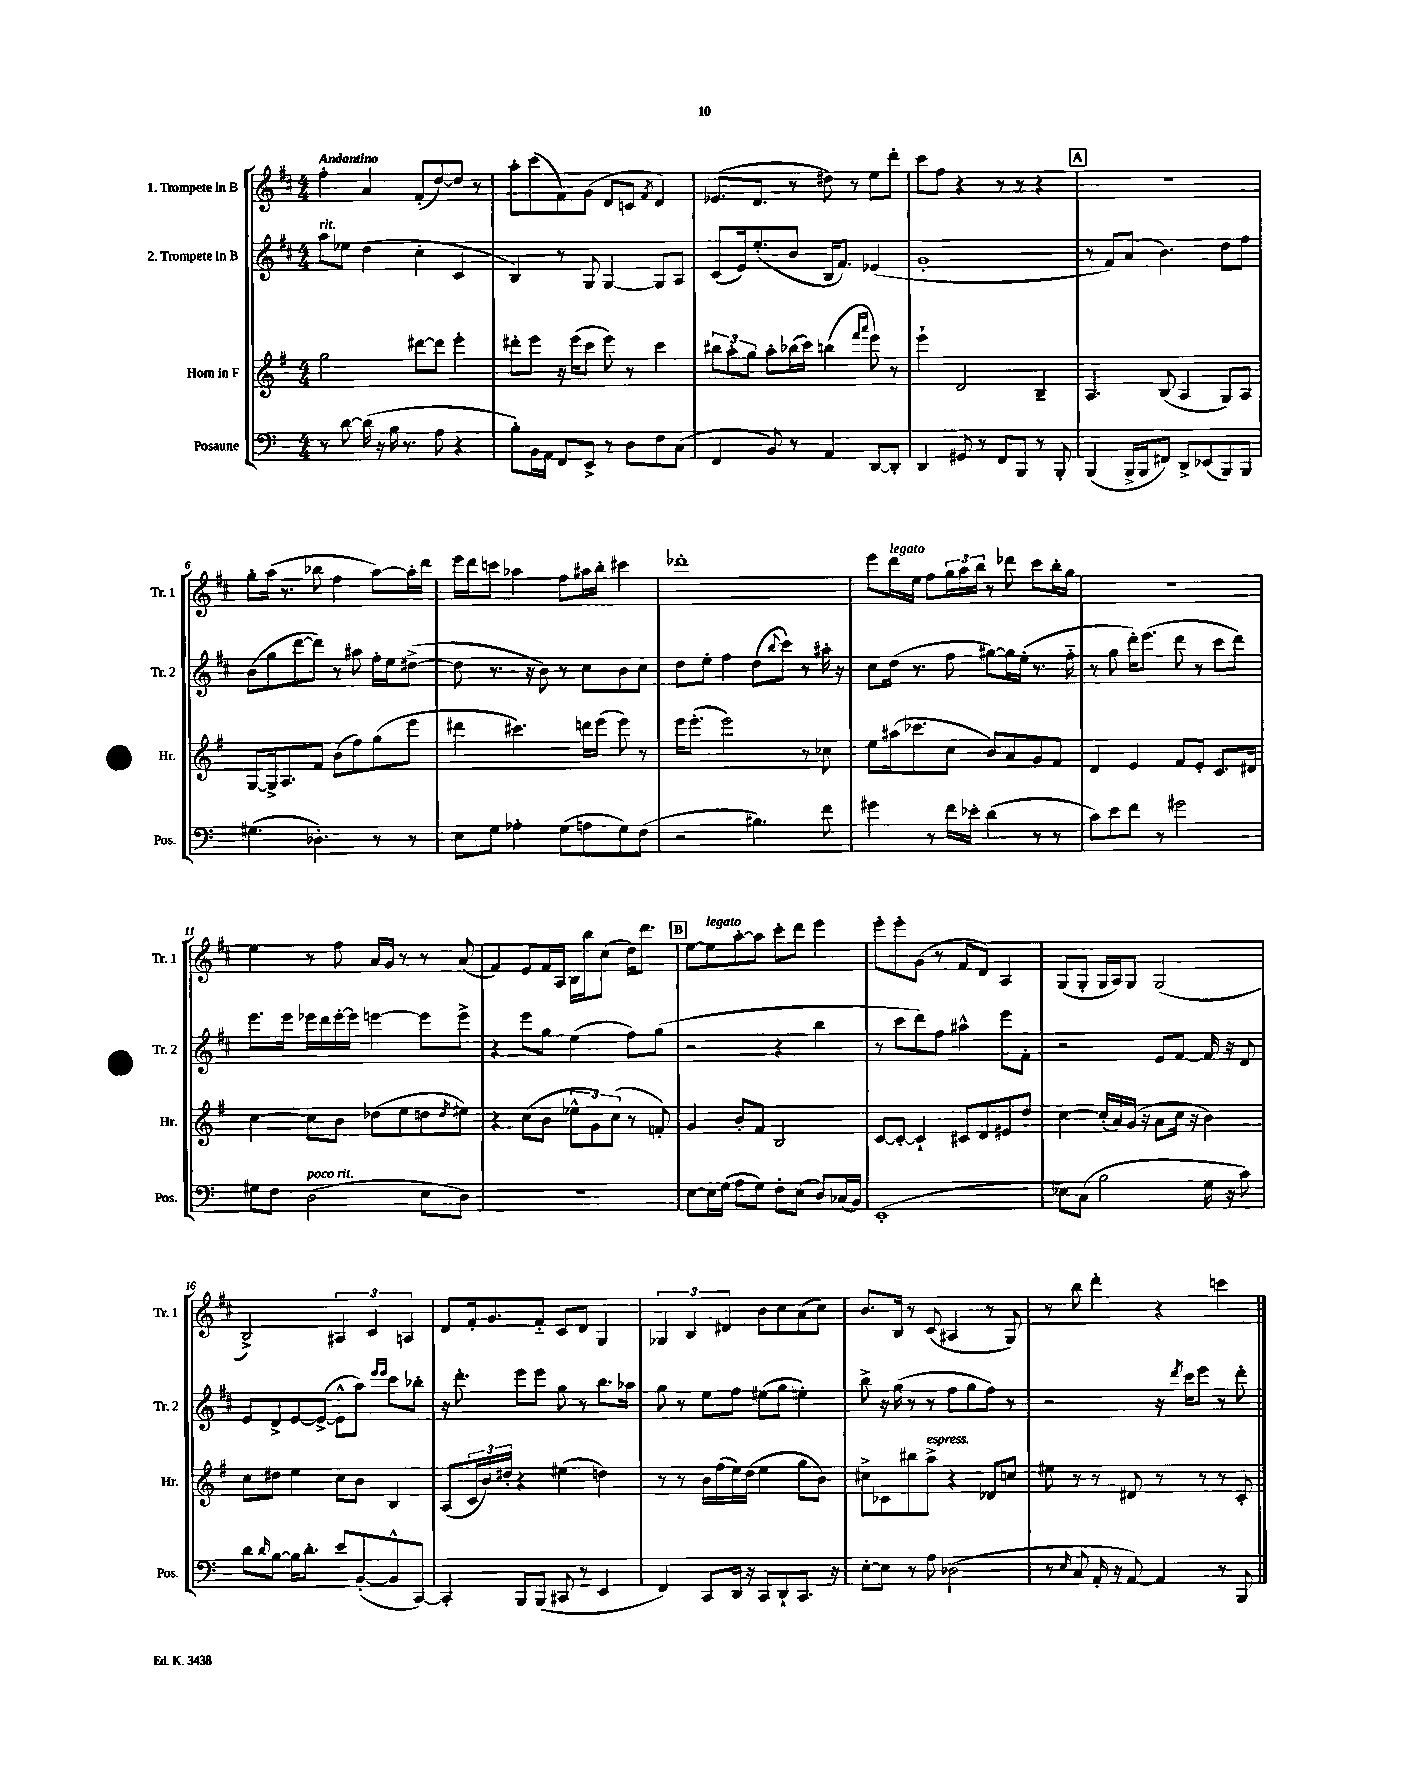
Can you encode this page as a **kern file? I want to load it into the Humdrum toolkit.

**kern	**kern	**kern	**kern
*staff4	*staff3	*staff2	*staff1
*clefF4	*clefG2	*clefG2	*clefG2
*k[]	*k[f#]	*k[f#c#]	*k[f#c#]
*M4/4	*M4/4	*M4/4	*M4/4
8r	2gg	8aa	4ff#'
[8d	.	8ee-	.
(16d]	.	(4dd	4a
16r	.	.	.
16B	.	.	.
8.r	.	.	.
.	[8ddd#	4cc#'	(8f#'
8A	8ddd#]	.	[8dd)
4r	4eee'	4c#	8dd]
.	.	.	8r
=	=	=	=
8B')	8ddd#'	4B)	8aa'
16BB	8eee	.	(8ccc#
16AA	.	.	.
8FF	16r	8r	8f#)
.	(16eee	.	.
8EE^	8ccc	8G	(8g
8r	8eee)	[4G	8d
8D	8r	.	8c
.	.	.	8qf#
8F	4ccc	8G]	4d)
(8C	.	8A	.
=	=	=	=
4FF	12bb#	(8c#	(8.e-
.	12aa'	.	.
.	.	16e)	.
.	12gg	.	.
.	.	(8.ee'	8.d
8BB)	8aa'	.	.
8r	(16bb-	8b	8r
.	16ccc)	.	.
4AA	(4bb	16B	8dd#)
.	.	8.f#)	.
.	.	.	8r
.	16qqfff#	.	.
.	16qqaaa	.	.
[8DD	8eee)	(4e-	8ee
8DD']	8r	.	8ddd'
=	=	=	=
4DD	4eee`	1g'	8ccc#
.	.	.	8ff#
8GG#	2d	.	4r
8r	.	.	.
8FF	.	.	8r
8BBB	.	.	8r
8r	4B~	.	4r
8BBB'	.	.	.
=	=	=	=
(4BBB	4.A	8r	1r
.	.	8f#)	.
16BBB^	.	(8a	.
16BBB	.	.	.
8FF#)	(8B	4.b)	.
8DD^	4A	.	.
(8EE-	.	.	.
8BBB)	8G)	8dd	.
8BBB	8A	8ff#	.
=	=	=	=
(4.G#	[8G	(8b	8gg'
.	16G^]	8gg	(16aa
.	8.A	.	8.r
.	.	[8ddd	.
4.D-')	8f#	8ddd])	8bb-
.	(8b	8r	4ff#
.	8ff#)	8aa#	.
8r	(8gg	16ff#'	[8aa)
.	.	16ee	.
8r	8eee	([8dd#^	16aa']
.	.	.	16ddd
=	=	=	=
8E	4ddd#	8dd#]	16eee
.	.	.	16ddd
8G	.	8.r	8ccc
4A-'	4.ccc#)	.	4aa-
.	.	16r	.
.	.	8b)	.
(8G	.	8r	8ff#
8A	16ddd	8cc#	16aa#
.	(16eee	.	16bb'
8G)	8eee)	8b	4ccc#
(8F	8r	8cc#	.
=	=	=	=
2r	16eee	8dd	1ddd-'
.	(8.eee'	.	.
.	.	8ee'	.
.	2eee)	4ff#	.
4.B#)	.	(8dd	.
.	.	8qqbb	.
.	.	8ccc#)	.
.	8r	8r	.
8f	8cc-	16aa#'	.
.	.	16r	.
=	=	=	=
4g#	8ee	8cc#	8eee
.	(16aa#	(16dd	16ddd
.	8.ccc-	8.r	16ee
8r	.	.	8ff#
16f	8cc	8ff#	24gg
.	.	.	24aa
16e-'	.	.	.
.	.	.	24bb
(4d	8b)	[8gg#)	8r
.	8a	16gg#]	8ddd-
.	.	(16ee'	.
8r	8g	8.r	8ccc#
8r	8f#	.	16bb'
.	.	16ff#'~	16gg
=	=	=	=
8c)	4d	8r	1r
8e	.	8gg	.
8f	4e	16ddd')	.
.	.	(8.eee	.
8r	.	.	.
2g#	8f#	8ddd	.
.	8e'	8r	.
.	8.c	8ccc#	.
.	.	8ddd)	.
.	16d#	.	.
=	=	=	=
8G#	[4cc	8.eee	4ee
8F	.	.	.
.	.	16eee	.
(2D	8cc]	16eee-	8r
.	.	16ddd	.
.	8b	[16eee-'	8ff#
.	.	16eee-]	.
.	(8dd-	[4eee	16a
.	.	.	16g
.	8ee	.	8r
8E	8dd	8eee]	8r
.	8qdd	.	.
8D)	8ee#)	8eee^	(8a
=	=	=	=
1r	4r	4r	4f#)
.	(8cc	8eee	8e
.	8b	8gg	16f#
.	.	.	16A
.	12ee-^^	(4ee	16B
.	.	.	16bb
.	12g)	.	.
.	.	.	(8cc#
.	(12cc	.	.
.	8r	8ff#)	16dd)
.	.	.	8.ddd
.	8f')	(8gg	.
=	=	=	=
[8E	4g	2r	[8ee
16E]	.	.	8ee]
(16G	.	.	.
8A	8b'	.	[8aa'
8G)	8f#	.	8aa]
8F'	2B	4r	8ccc#'
(8E	.	.	8ddd
8D)	.	4bb	4eee
(16C-	.	.	.
16BB)	.	.	.
=	=	=	=
(1EE'	[8c	8r	8eee'
.	8c'_	8ccc#	8eee'
.	4c`]	8ddd)	(8g
.	.	8ff#	8r
.	8c#	4aa#^^	8f#
.	8d	.	8d)
.	8e#	8eee	4A
.	8dd	8f#'	.
=	=	=	=
8E-)	[4cc	2r	(8G
(8C	.	.	8G'
2B	(16cc']	.	16G
.	16a)	.	16A)
.	(16g	.	8G
.	16r	.	.
.	8a	8e	(2G
.	16cc	[8f#	.
.	16r	.	.
16G	4b)	16f#]	.
16r	.	16r	.
8c)	.	8d	.
=	=	=	=
8d	8cc	8e	2B^)
16qqd	.	.	.
[8B	8dd#	8d^	.
16B]	4ee	[8e	.
8.d'	.	.	.
.	.	(8e^_	.
8e	8cc	8e^^]	6A#
([8BB'	8b	8aa)	.
.	.	.	6c#
.	.	16qqeee	.
.	.	16qqeee	.
8BB^^]	4B	8ccc#	.
.	.	.	6A
[8CC)	.	8bb-'	.
=	=	=	=
4CC']	(8A	16r	8d
.	.	8.ddd'	.
.	24c	.	16f#'
.	24b)	.	.
.	.	.	8.g
.	24dd#'	.	.
8BBB	4r	8eee	.
(8BBB	.	8eee	8f#'~
8CC#	(4ee#	8gg	8c#
8r	.	8r	8d
4EE	4dd)	8.bb	4G
.	.	16aa-	.
=	=	=	=
4FF)	8r	8gg	6G-
.	8r	8r	.
.	.	.	6B
8CC	16b	8ee	.
.	(16ff#	.	.
.	.	.	6d#
16DD	16ee)	8ff#	.
16r	(16dd	.	.
8CC	4ee	(8ee#	8b
8DD`	.	8gg	8cc#
8.CC	8gg	4ee')	(8a
.	8b)	.	8cc#)
16r	.	.	.
=	=	=	=
[8E'	8cc#^	8bb^	8.b
8E]	8c-	16r	.
.	.	(16gg	16B
8r	8bb#	8r	8r
8A	8aa^	8r	(8c#
(2D-	4r	8ff#	4A#
.	.	8gg	.
.	8d-	8ff#)	8r
.	8cc	8r	8G)
=	=	=	=
8r	8ee#	2r	8r
16qqE	.	.	.
8C	8r	.	8bb
16AA'	8r	.	4ddd'
16r	.	.	.
[8AA)	8d#	.	.
4AA]	8r	16r	4r
.	.	8qddd	.
.	.	16ccc#	.
.	8r	8eee	.
8r	8r	8r	4ccc
8BBB	8c'	8ddd'	.
==	==	==	==
*-	*-	*-	*-
